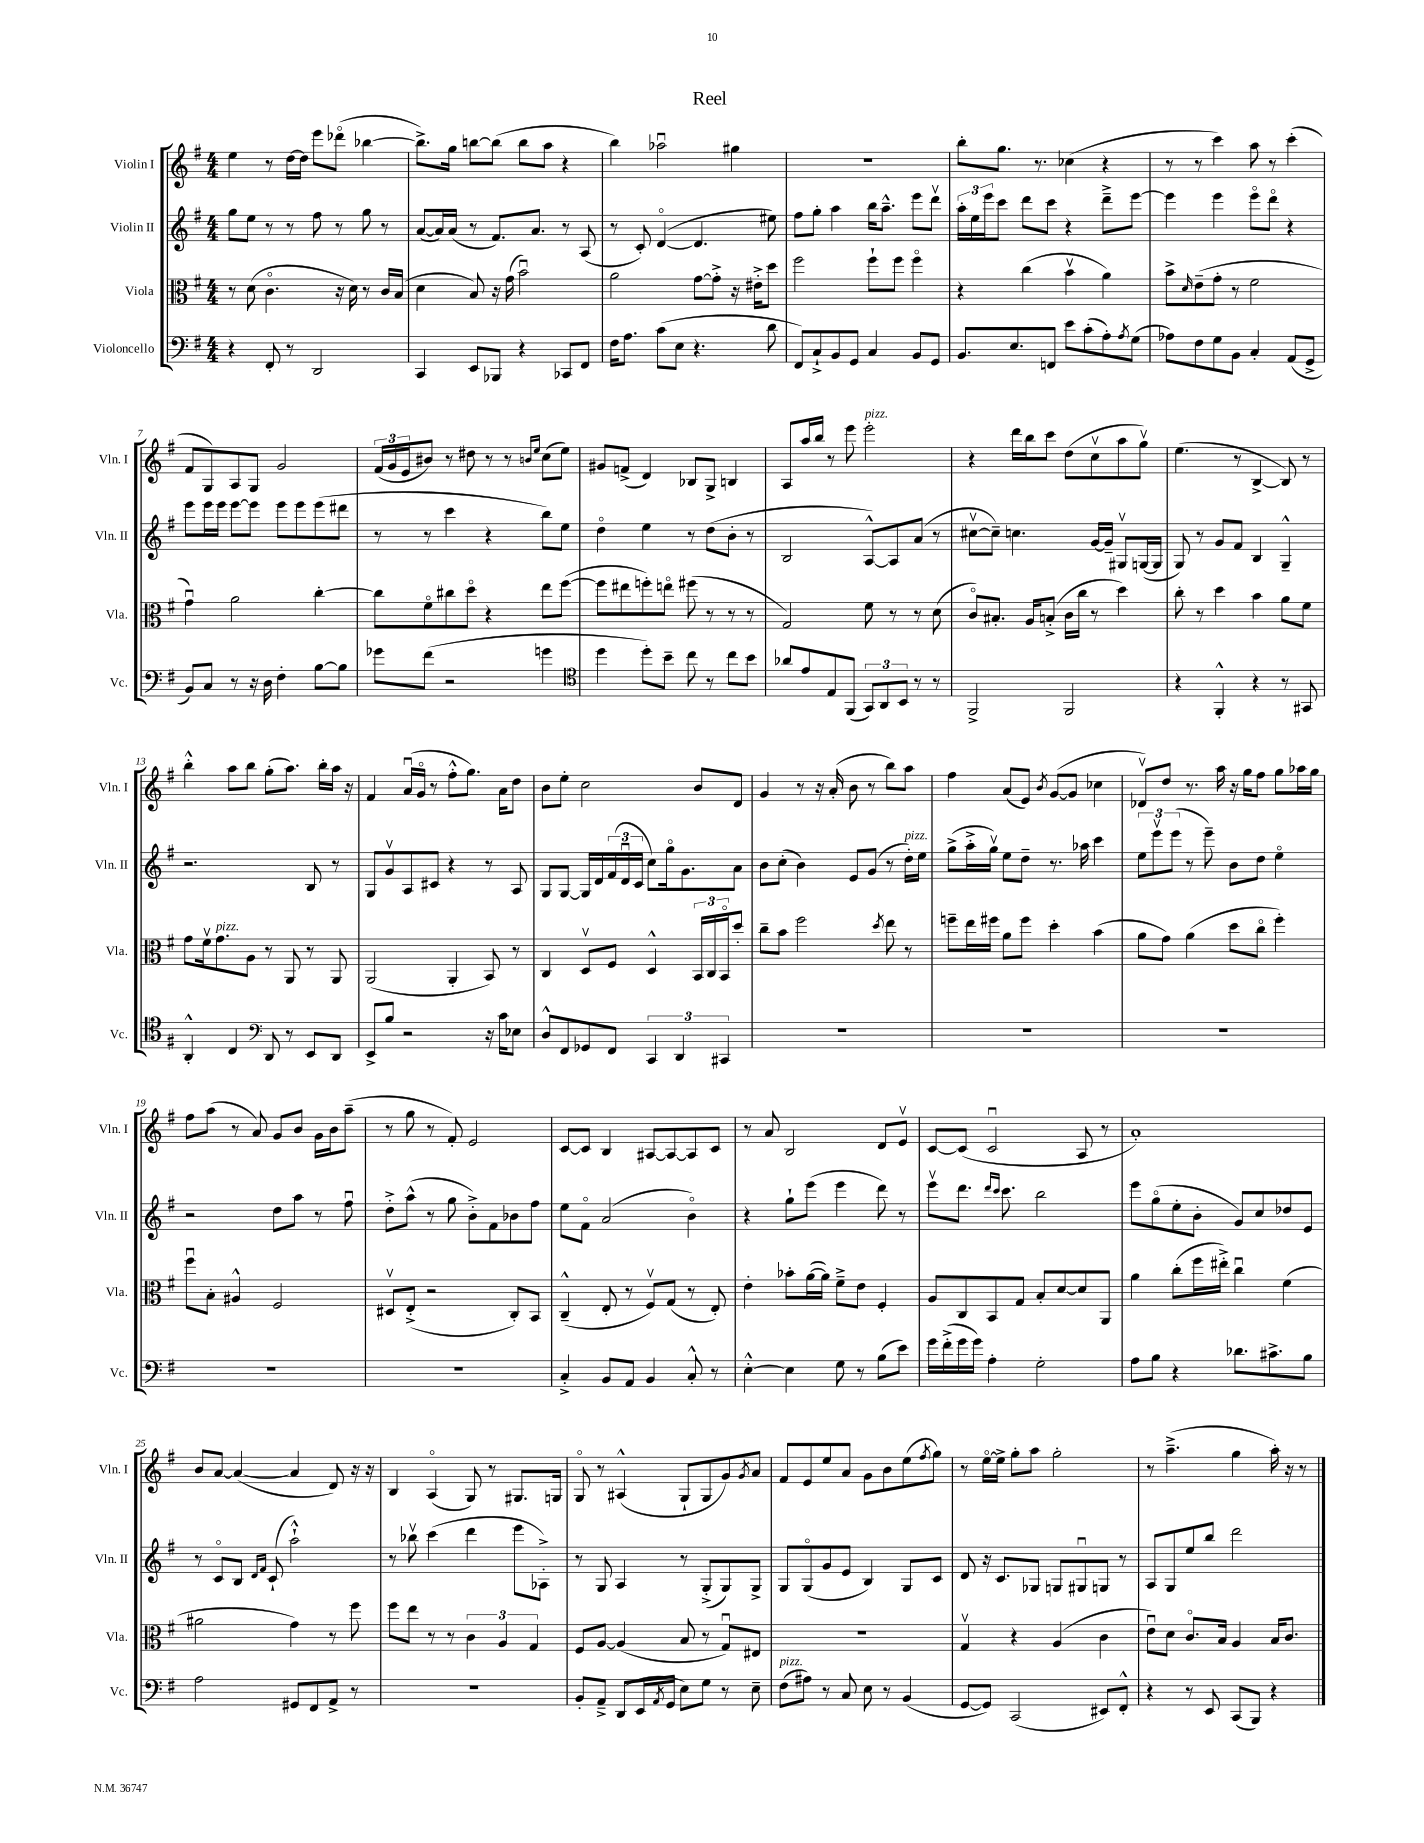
\header { title = "Reel" }
<<
\new StaffGroup <<
\new Staff = "s0" \with { instrumentName = "Violin I" shortInstrumentName = "Vln. I" } {
    \clef treble \key g \major \numericTimeSignature \time 4/4
    e''4 r8 d''16~ d''16 e'''8 des'''8\flageolet( bes''4~ |
    bes''8.->) g''16 b''8~ b''8( b''8 a''8 r4 |
    b''4) aes''2\downbow gis''4 |
    R1 |
    b''8-. g''8. r8. ces''4( r4 |
    r8 r8 c'''4) a''8 r8 c'''4-.( |
    fis'8 g8) a8 g8 g'2 |
    \tuplet 3/2 { fis'16( g'16 e'16 } bis'8) r8 dis''8 r8 r8 \grace { b'16 e''16 } c''8( e''8) |
    gis'8 f'8->( d'4) bes8 g8-> b4 |
    a8 a''16 b''16 r8 e'''8 e'''2-.^\markup { \italic "pizz." } |
    r4 d'''16 b''16 c'''8 d''8( c''8\upbow a''8 g''8\upbow) |
    e''4.( r8 b4~-> b8) r8 |
    b''4-.-^ a''8 b''8 g''8-.( a''8.) b''16-. a''16 r16 |
    fis'4 a'16\downbow( g'16\flageolet r8 fis''8-.-^ g''8.) a'16 d''8 |
    b'8 e''8-. c''2 b'8 d'8 |
    g'4 r8 r16 a'16-.( b'8 r8 b''8) a''8 |
    fis''4 a'8( e'8) \acciaccatura { b'8 } g'8~( g'8 ces''4 |
    des'8\upbow) d''8 r8. a''16 r16 g''16 fis''8 g''8 aes''16 g''16 |
    fis''8 a''8( r8 a'8) g'8 b'8 g'16 b'16 a''8--( |
    r8 g''8 r8 fis'8-.) e'2 |
    c'8~ c'8 b4 ais8~ ais8~ ais8 c'8 |
    r8 a'8 b2 d'8 e'8\upbow |
    c'8~ c'8( c'2\downbow a8 r8 |
    a'1-.) |
    b'8 a'8~ a'4~( a'4 d'8) r16 r16 |
    b4 a4\flageolet( g8) r8 gis8. g16 |
    g8\flageolet r8 ais4-^( g8-! g8 g'8) \acciaccatura { g'8 } a'8 |
    fis'8 e'8 e''8 a'8 g'8 b'8 e''8( \acciaccatura { fis''8 } g''8) |
    r8 e''16~\flageolet e''16-> g''8-. a''8 g''2-. |
    r8 a''4.--->( g''4 a''16-.) r16 r8 \bar "|." |
}
\new Staff = "s1" \with { instrumentName = "Violin II" shortInstrumentName = "Vln. II" } {
    \clef treble \key g \major \numericTimeSignature \time 4/4
    g''8 e''8 r8 r8 fis''8 r8 g''8 r8 |
    a'8~( a'16) a'16( r8 fis'8.) a'8. r8 a8( |
    r8 c'8-.) d'4~\flageolet( d'4. eis''8) |
    fis''8 g''8-. a''4 b''16 a''8.---^ e'''8 d'''8\upbow |
    \tuplet 3/2 { a''16-. e''16 e'''16 } c'''8 d'''8 c'''8 r4 d'''8---> e'''8~ |
    e'''4 e'''4 e'''8\flageolet d'''8\flageolet r4 |
    e'''8 e'''16 e'''16 e'''8~ e'''8 e'''8 e'''8 e'''8( dis'''8 |
    r8 r8 c'''4 r4 b''8) e''8 |
    d''4\flageolet e''4 r8 d''8( b'8-. r8 |
    b2 a8~-^) a8 a'8( r8 |
    cis''8~\upbow cis''8--) c''4. g'16~ g'16-- gis8\upbow g16~( g16 |
    g8) r8 g'8 fis'8 b4 g4---^ |
    r2. b8 r8 |
    g8 g'8\upbow a8 cis'8 r4 r8 a8 |
    g8 g8~ g16 d'16 \tuplet 3/2 { fis'16( d'16\downbow c'16 } c''8) g''16\flageolet g'8. a'8 |
    b'8 c''8-.( b'4) e'8 g'8( r8 d''16-.^\markup { \italic "pizz." }) e''16 |
    g''8->( a''16-.-> g''16\upbow) e''8 d''8-- r8. aes''16 c'''4 |
    \tuplet 3/2 { e''8 e'''8\upbow e'''8( } r8 e'''8--) b'8 d''8 e''4\flageolet |
    r2 d''8 a''8 r8 fis''8\downbow |
    d''8-.-> a''8-^( r8 g''8 b'8-.->) fis'8 bes'8 fis''8 |
    e''8 fis'8\flageolet a'2( b'4\flageolet) |
    r4 g''8-! e'''8( e'''4 d'''8) r8 |
    e'''8\upbow d'''8. \grace { d'''16 c'''16 } c'''8. b''2 |
    e'''8 g''8\flageolet( e''8-. b'8-. g'8) c''8 des''8 e'8 |
    r8 c'8\flageolet b8 \grace { d'16 fis'16 } c'8-!( a''2-!-^) |
    r8 bes''8\upbow c'''4( d'''4 e'''8 aes8-.->) |
    r8 g8 a4 r8 g8-.->( g8) g8-> |
    g8 g8\flageolet( g'8 e'8 b4) g8 c'8 |
    d'8 r16 c'8. ges8 g8 gis8\downbow g8 r8 |
    a8 g8 e''8 b''8 d'''2 \bar "|." |
}
\new Staff = "s2" \with { instrumentName = "Viola" shortInstrumentName = "Vla." } {
    \clef alto \key g \major \numericTimeSignature \time 4/4
    r8 d'8( c'4.\flageolet r16 d'16) r8 c'16 b16( |
    d'4 b8) r16 g'16( b'2\downbow) |
    a'2 g'8~ g'8-.-> r16 eis'16-.-> d''8 |
    fis''2 fis''8-! fis''8 fis''4\flageolet |
    r4 c''4( b'4\upbow a'4) |
    b'8-> \grace { d'16 } e'8--( g'8-. r8 fis'2 |
    g'4\downbow) a'2 c''4~-. |
    c''8 fis'8\flageolet cis''8 d''8\flageolet r4 e''8 fis''8~( |
    fis''8 eis''8 f''8-.) e''8\flageolet fis''8( r8 r8 r8 |
    g2) fis'8 r8 r8 d'8( |
    c'8\flageolet) bis8.-. a16 b8-.->( c'16 c''16 r8 d''4) |
    c''8-. r8 d''4 b'4 a'8 fis'8 |
    g'8 fis'16\upbow g'8.^\markup { \italic "pizz." } a8 r8 a,8 r8 a,8 |
    a,2( a,4-. b,8) r8 |
    c4 d8\upbow fis8 d4-^ \tuplet 3/2 { b,16 c16 b,16\flageolet } d''8-. |
    c''8-- b'8 fis''2 \acciaccatura { d''8 } e''8 r8 |
    f''8-- e''16 fis''16 a'8 fis''8 d''4-. b'4( |
    a'8 g'8) a'4( d''8 c''8\flageolet fis''4-.) |
    fis''8\downbow b8-. ais4-^ fis2 |
    dis8\upbow e8-.->( r2 c8-.) b,8 |
    c4---^( e8-. r8 fis8\upbow) g8( r8 e8-.) |
    e'4-. bes'8-. a'16~( a'16) fis'8---> e'8 fis4-. |
    a8 c8 b,8 g8 b8-. d'8~ d'8 a,8 |
    a'4 c''8-.( fis''16 eis''16-.->) c''4\downbow fis'4( |
    ais'2 g'4) r8 fis''8 |
    fis''8 e''8 r8 r8 \tuplet 3/2 { c'4 a4 g4 } |
    fis8 a8~ a4( b8 r8 g8\downbow) eis8 |
    R1 |
    g4\upbow r4 a4( c'4 |
    e'8\downbow) d'8 c'8.\flageolet b16 a4 b16 c'8. \bar "|." |
}
\new Staff = "s3" \with { instrumentName = "Violoncello" shortInstrumentName = "Vc." } {
    \clef bass \key g \major \numericTimeSignature \time 4/4
    r4 fis,8-. r8 d,2 |
    c,4 e,8 bes,,8 r4 ces,8 fis,8 |
    fis16 a8. c'8( e8 r4. d'8 |
    fis,8) c8-!-> b,8 g,8 c4 b,8 g,8 |
    b,8. e8. f,8 e'8 c'8-.( a8-.) \acciaccatura { a8 } g8( |
    aes8) fis8 g8 b,8 c4-. a,8( g,8-> |
    b,8) c8 r8 r16 d16 fis4-. b8~ b8 |
    ges'8 fis'8( r2 g'4 |
    \clef tenor d''4 d''8-.) b'8-- c''8 r8 c''8 b'8 |
    aes'8 e'8 e8 fis,8( \tuplet 3/2 { g,8) a,8 b,8 } r8 r8 |
    fis,2-> fis,2 |
    r4 fis,4-.-^ r4 r8 gis,8 |
    a,4-.-^ c4 \clef bass d,8 r8 e,8 d,8 |
    e,8-> b8 r2 r16 c'16 ees8 |
    d8-^ fis,8 ges,8 fis,8 \tuplet 3/2 { c,4 d,4 cis,4 } |
    R1 |
    R1 |
    R1 |
    R1 |
    R1 |
    c4-.-> b,8 a,8 b,4 c8-.-^ r8 |
    e4~-.-^ e4 g8 r8 b8( e'8) |
    g'16 fis'16-.->( g'16 g'16) a4-. g2-. |
    a8 b8 r4 des'8. cis'8.-> b8 |
    a2 gis,8 fis,8 a,8-> r8 |
    R1 |
    b,8-. a,8---> d,8( e,16 \acciaccatura { a,8 } g,16 e8) g8 r8 e8-- |
    fis8^\markup { \italic "pizz." }( ais8) r8 c8 e8 r8 b,4( |
    g,8~ g,8) c,2( eis,8) fis,8-.-^ |
    r4 r8 e,8 c,8( b,,8) r4 \bar "|." |
}
>>
>>
